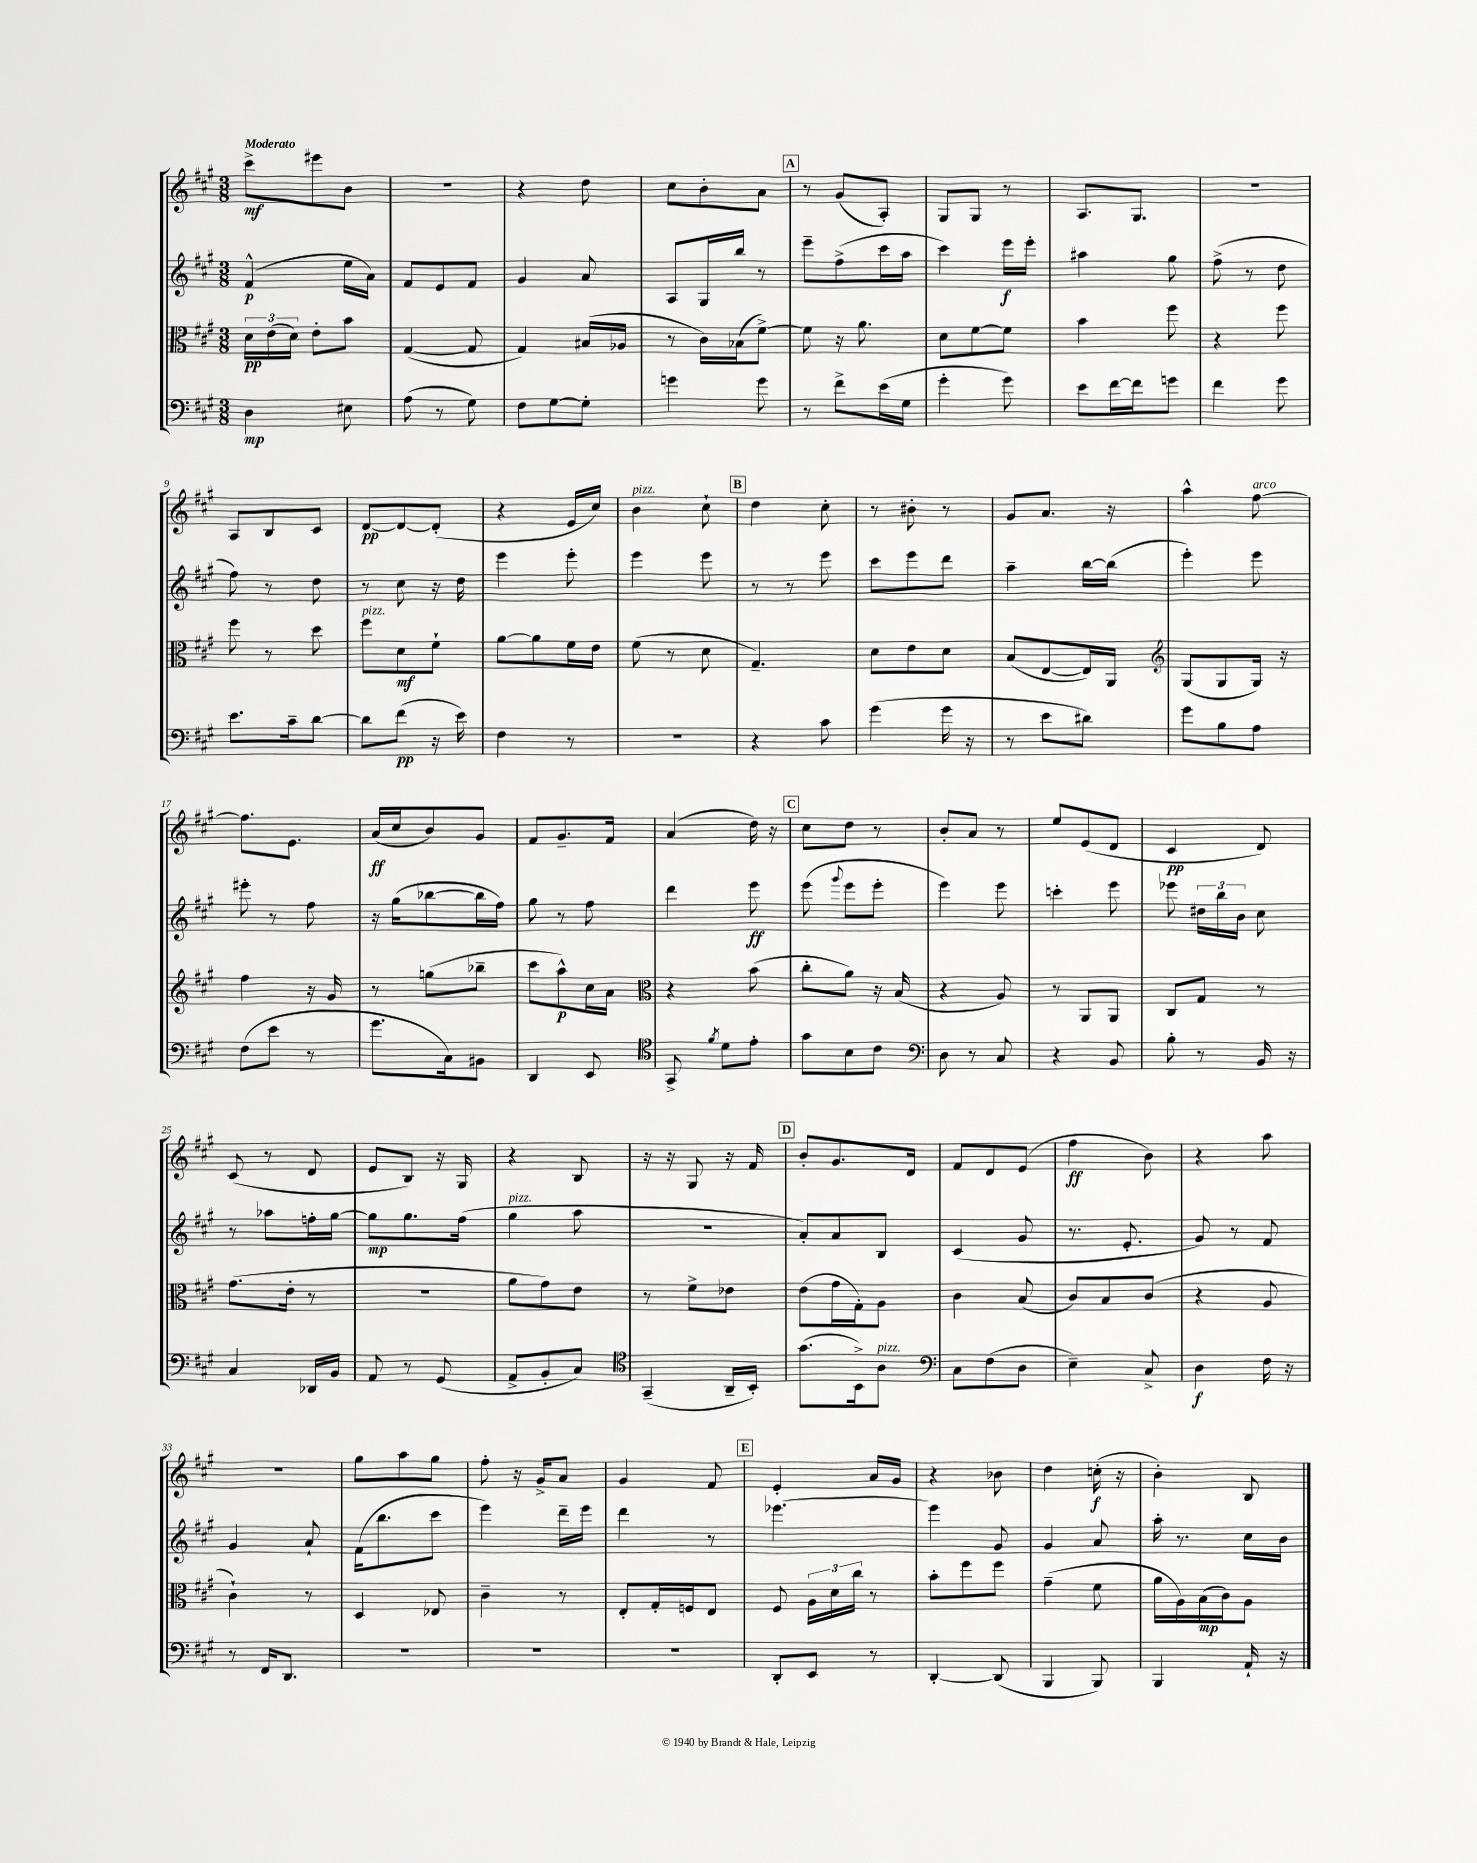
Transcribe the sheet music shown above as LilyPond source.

<<
\new StaffGroup <<
\new Staff = "s0" {
    \clef treble \key a \major \numericTimeSignature \time 3/8 \tempo "Moderato"
    \autoBeamOff cis'''8[->\mf eis'''8 b'8] |
    r4. |
    r4 d''8 |
    cis''8[ b'8-. a'8] |
    \mark \markup { \box "A" } r8 gis'8[( a8]-.) |
    gis8[ gis8] r8 |
    a8.[ gis8.] |
    R4. |
    a8[ b8 cis'8] |
    d'8[~\pp d'8~ d'8]-.( |
    r4 e'16[ cis''16]) |
    b'4^\markup { \italic "pizz." } cis''8-! |
    \mark \markup { \box "B" } d''4 cis''8-. |
    r8 bis'8-. r8 |
    gis'8[ a'8.] r16 |
    a''4-^ fis''8~^\markup { \italic "arco" } |
    fis''8.[ e'8.] |
    a'16[\ff( cis''16 b'8) gis'8] |
    fis'8[ gis'8.-- fis'16] |
    a'4( d''16) r16 |
    \mark \markup { \box "C" } cis''8[ d''8] r8 |
    b'8[-. a'8] r8 |
    e''8[ e'8( d'8] |
    cis'4\pp d'8) |
    cis'8( r8 d'8 |
    e'8[ b8]) r16 gis16 |
    r4 b8 |
    r16 r16 gis8 r16 fis'16 |
    \mark \markup { \box "D" } b'8[-. gis'8. d'16] |
    fis'8[ d'8 e'8]( |
    fis''4\ff b'8) |
    r4 a''8 |
    R4. |
    gis''8[ a''8 gis''8] |
    fis''8-. r16 gis'16[-> a'8] |
    gis'4 fis'8 |
    \mark \markup { \box "E" } e'4-. a'16[ gis'16] |
    r4 bes'8 |
    d''4 c''16-.\f( r16 |
    b'4-.) b8 \bar "|." |
}
\new Staff = "s1" {
    \clef treble \key a \major \numericTimeSignature \time 3/8
    \autoBeamOff fis'4-^\p( e''16[ a'16]) |
    fis'8[ e'8 fis'8] |
    gis'4 a'8 |
    a8[ gis16 b''16] r8 |
    \mark \markup { \box "A" } e'''8[-- fis''8->( cis'''16 a''16] |
    cis'''4) e'''16[\f e'''16]-. |
    ais''4 gis''8 |
    fis''8->( r8 d''8 |
    fis''8) r8 d''8 |
    r8 cis''8 r16 d''16 |
    e'''4 e'''8-. |
    e'''4 e'''8 |
    \mark \markup { \box "B" } r8 r8 e'''8 |
    cis'''8[ e'''8 d'''8] |
    a''4-- b''16[~ b''16]( |
    e'''4-.) e'''8 |
    eis'''8-. r8 fis''8 |
    r16 gis''16[( bes''8~ bes''16 fis''16]) |
    gis''8 r8 fis''8 |
    d'''4 e'''8\ff |
    \mark \markup { \box "C" } e'''8( \appoggiatura { gis'''8 } e'''8[ e'''8]-. |
    e'''4) e'''8 |
    c'''4-. e'''8 |
    ees'''8 \tuplet 3/2 { dis''16[ b''16 b'16] } cis''8 |
    r8 aes''8[ f''16-. gis''16]~ |
    gis''8[\mp gis''8. fis''16]( |
    gis''4^\markup { \italic "pizz." } a''8 |
    r4. |
    \mark \markup { \box "D" } a'8[-.) a'8 b8] |
    cis'4( gis'8 |
    r8. e'8.-. |
    gis'8) r8 fis'8 |
    gis'4 a'8-! |
    fis'16[( b''8. cis'''8] |
    e'''4) d'''16[-- e'''16] |
    d'''4 r8 |
    \mark \markup { \box "E" } ees'''4.~ |
    ees'''4 gis'8 |
    gis'4 a'8 |
    a''16-. r8. cis''16[ b'16] \bar "|." |
}
\new Staff = "s2" {
    \clef alto \key a \major \numericTimeSignature \time 3/8
    \autoBeamOff \tuplet 3/2 { d'16[\pp e'16( d'16]) } e'8[-. b'8] |
    gis4~( gis8 |
    gis4) bis16[( aes16] |
    r8 cis'16[) bes16( fis'8]~->) |
    \mark \markup { \box "A" } fis'8 r16 a'8. |
    d'8[ fis'8~ fis'8] |
    b'4 fis''8 |
    r4 fis''8 |
    fis''8 r8 d''8 |
    fis''8[^\markup { \italic "pizz." } d'8\mf fis'8]-! |
    a'8[~ a'8 fis'16 e'16] |
    fis'8( r8 d'8 |
    \mark \markup { \box "B" } gis4.--) |
    d'8[ e'8 d'8] |
    b8[( e8~ e16) a,16] |
    \clef treble gis8[( gis8 gis16]) r16 |
    fis''4 r16 gis'16 |
    r8 g''8[( bes''8]-- |
    cis'''8[ a''8-^\p) cis''16 a'16] |
    \clef alto r4 b'8( |
    \mark \markup { \box "C" } cis''8[-. a'8]) r16 b16( |
    r4 a8) |
    r8 a,8[ a,8] |
    cis8[ gis8] r8 |
    gis'8.[( e'16]-. r8 |
    R4. |
    a'8[ gis'8) e'8] |
    r8 fis'8[-> ees'8] |
    \mark \markup { \box "D" } e'8[( gis'16 gis16-.) a8] |
    cis'4 b8( |
    cis'8[) b8 cis'8]( |
    r4 a8 |
    cis'4-!) r8 |
    d4 ees8 |
    cis'4-- r8 |
    e8[-. gis16-. f16 e8] |
    \mark \markup { \box "E" } fis8 \tuplet 3/2 { a16[ d'16 cis''16] } r8 |
    b'8[-. fis''8 fis''8] |
    gis'4--( fis'8 |
    a'16[ a16) b16\mp( cis'16) a8] \bar "|." |
}
\new Staff = "s3" {
    \clef bass \key a \major \numericTimeSignature \time 3/8
    \autoBeamOff d4\mp eis8 |
    a8( r8 gis8) |
    fis8[ gis8~ gis8]-. |
    g'4 g'8 |
    \mark \markup { \box "A" } r8 fis'8[-> e'16( gis16] |
    gis'4-. gis'8) |
    e'8[ fis'16~ fis'16 g'8] |
    fis'4 gis'8 |
    e'8.[ cis'16-- d'8]~ |
    d'8[ fis'8]\pp( r16 e'16) |
    fis4 r8 |
    R4. |
    \mark \markup { \box "B" } r4 cis'8 |
    gis'4( gis'16 r16 |
    r8 e'8[ dis'8]) |
    gis'8[ b8 a8] |
    fis8[( e'8] r8 |
    gis'8.[ cis16) bis,8] |
    d,4 e,8 |
    \clef tenor gis,8-> \acciaccatura { fis'8 } d'8[ e'8]-. |
    \mark \markup { \box "C" } gis'8[ b8 cis'8] |
    \clef bass d8 r8 cis8 |
    r4 b,8 |
    b8-. r8 b,16 r16 |
    cis4 des,16[ b,16] |
    a,8 r8 gis,8( |
    a,8[-> b,8-. cis8]) |
    \clef tenor gis,4--( a,16[-- b,16]-.) |
    \mark \markup { \box "D" } gis'8.[( b,16->) a8]^\markup { \italic "pizz." } |
    \clef bass cis8[ fis8( d8] |
    e4--) cis8-> |
    d4\f fis16 r16 |
    r8 fis,16[ d,8.] |
    R4. |
    R4. |
    R4. |
    \mark \markup { \box "E" } d,8[-. e,8] r8 |
    d,4~-. d,8( |
    b,,4 b,,8) |
    b,,4 a,16-! r16 \bar "|." |
}
>>
>>
